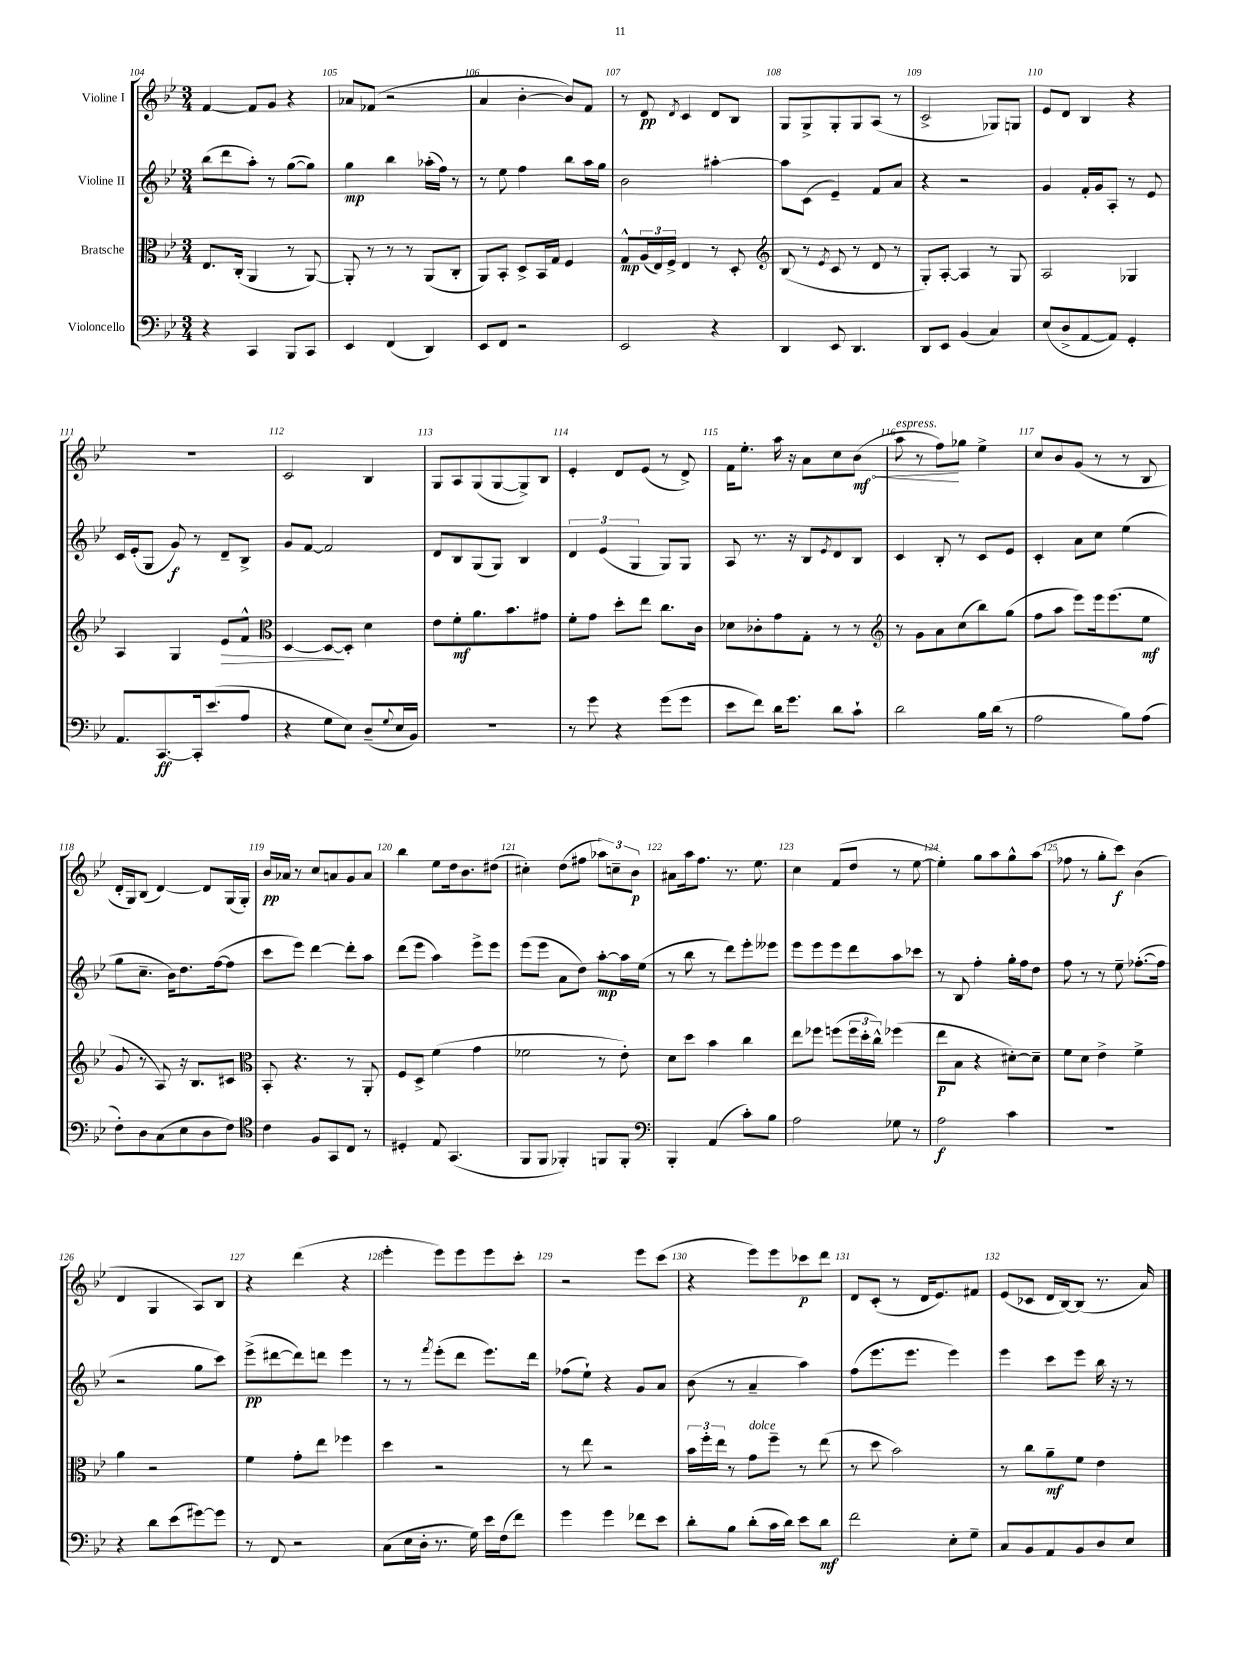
<<
\new StaffGroup <<
\new Staff = "s0" \with { instrumentName = "Violine I" } {
    \clef treble \key bes \major \numericTimeSignature \time 3/4
    f'4~ f'8 g'8 r4 |
    aes'8 fes'8( r2 |
    a'4 bes'4~-. bes'8) f'8 |
    r8 d'8\pp \acciaccatura { d'8 } c'4 d'8 bes8 |
    g8 g8-> g8-. g8 a8( r8 |
    c'2-> ges8) g8 |
    ees'8 d'8 bes4 r4 |
    R2. |
    c'2 bes4 |
    g8 a8 g8( g8~ g8->) bes8 |
    ees'4-. d'8 ees'8( r8 d'8->) |
    f'16 ees''8.-. a''16 r16 a'8 c''8 \once \override Hairpin.circled-tip = ##t bes'8\mf\<( |
    a''8^\markup { \italic "espress." } r8 f''8\!) ges''8 ees''4-> |
    c''8 bes'8 g'8( r8 r8 bes8 |
    d'16-. g16) bes8( d'4~) d'8 g16( g16-.) |
    bes'16\pp aes'16 r8 c''8 a'8 g'8 a'8 |
    bes''4 ees''8 d''16 bes'8. dis''8( |
    cis''4-.) d''8( fis''8 \tuplet 3/2 { aes''8) c''8-- bes'8\p } |
    ais'8 a''16 f''8. r8. ees''8. |
    c''4 f'8( d''8 r8 ees''8~ |
    ees''4-.) g''8 a''8 g''8-^ a''8( |
    fes''8 r8 g''8-. c'''8\f) bes'4( |
    d'4 g4 a8) bes8 |
    r4 d'''4( r4 |
    ees'''4-. ees'''8) ees'''8 ees'''8 c'''8-. |
    r2 ees'''8 c'''8( |
    r4 ees'''8) ees'''8 ces'''8\p d'''8 |
    d'8 c'8-.( r8 d'16 ees'8.) fis'8 |
    ees'8( ces'8 d'16 bes16~) bes8( r8. a'16) \bar "|." |
}
\new Staff = "s1" \with { instrumentName = "Violine II" } {
    \clef treble \key bes \major \numericTimeSignature \time 3/4
    bes''8( d'''8 a''8-.) r8 g''8~( g''8) |
    g''4\mp bes''4 aes''16-.( f''16) r8 |
    r8 ees''8 f''4 bes''8 a''16 g''16 |
    bes'2 ais''4~-. |
    ais''8 c'8( ees'4--) f'8 a'8 |
    r4 r2 |
    g'4 f'16-. g'16 a8-. r8 ees'8 |
    c'16 ees'16-.( g8 g'8\f) r8 d'8-- bes8-> |
    g'8 f'8~ f'2 |
    d'8 bes8 g8( g8) bes4 |
    \tuplet 3/2 { d'4 ees'4( g4 } g8) g8 |
    a8 r8. r16 bes8 \acciaccatura { ees'8 } d'8 bes8 |
    c'4 bes8-. r8 c'8 ees'8 |
    c'4-. a'8 c''8 ees''4( |
    g''8 c''8.-- bes'16) d''8. f''16~( f''8 |
    c'''8 ees'''8) d'''4~ d'''8-. a''8 |
    d'''8( ees'''8 a''4) ees'''8-> ees'''8 |
    ees'''8( ees'''8 a'8 d''8) a''8~-.\mp a''16 ees''16( |
    r8 bes''8 r8 d'''8) ees'''8-. eeses'''8 |
    ees'''8 ees'''8 ees'''8 d'''8 a''8 ces'''8 |
    r8 bes8 f''4-. g''16-. f''16 d''8 |
    f''8 r8 r8 ees''8-- fes''8.~-.( fes''16 |
    r2 g''8 c'''8) |
    ees'''8->\pp( dis'''8~ dis'''8) d'''8 ees'''4 |
    r8 r8 \acciaccatura { f'''8 } ees'''8-.( d'''8 ees'''8.) d'''16 |
    fes''8( ees''8-!) r4 g'8 a'8 |
    bes'8( r8 a'4-- a''4) |
    f''8( ees'''8. ees'''8. ees'''4) |
    ees'''4 c'''8 ees'''8 bes''16 r16 r8 \bar "|." |
}
\new Staff = "s2" \with { instrumentName = "Bratsche" } {
    \clef alto \key bes \major \numericTimeSignature \time 3/4
    ees8. c16-.( a,4 r8 a,8~) |
    a,8-. r8 r8 r8 a,8( c8-. |
    a,8) bes,8-. d8-> bes,16 g16 f4 |
    g8-^\mp \tuplet 3/2 { a16( ees16) f16-> } ees4 r8 d8-. |
    \clef treble bes8( r8 \acciaccatura { ees'8 } c'8 r8 d'8 r8 |
    g8-.) a8~-. a4 r8 g8 |
    a2 ges4 |
    a4 g4 ees'8\> f'8-^ |
    \clef alto d4~ d8~\! d8-. d'4 |
    ees'8 f'8-.\mf a'8. bes'8. gis'8 |
    f'8-. g'8 d''8-. ees''8 c''8. c'16 |
    des'8 ces'8-. g'8 g8-. r8 r8 |
    \clef treble r8 g'8 a'8 c''8( bes''8) g''8( |
    f''8 a''8 ees'''8) ees'''16 ees'''8.( ees''8\mf |
    g'8 r8 a8) r16 bes8. cis'8 |
    \clef alto bes,8-. r4. r8 a,8-. |
    f8 d8-> f'4( g'4 |
    fes'2 r8 ees'8-.) |
    d'8 d''8 bes'4 c''4 |
    ees''8 fes''8 f''8( \tuplet 3/2 { f''16 d''16-. c''16-^) } fes''4( |
    ees''8\p bes8 r4 dis'8~-.) dis'8-- |
    f'8 d'8 ees'4-> f'4-> |
    a'4 r2 |
    f'4 g'8-. ees''8 fes''4 |
    d''4 r2 |
    r8 ees''8 r2 |
    \tuplet 3/2 { bes'16 f''16-. ees''16 } r8 g'8^\markup { \italic "dolce" } f''8-- r8 ees''8( |
    r8 d''8 bes'2) |
    r8 c''8 a'8--\mf f'8 ees'4 \bar "|." |
}
\new Staff = "s3" \with { instrumentName = "Violoncello" } {
    \clef bass \key bes \major \numericTimeSignature \time 3/4
    r4 c,4 bes,,8 c,8 |
    ees,4 f,4( d,4) |
    ees,8 f,8 r2 |
    ees,2 r4 |
    d,4 ees,8 d,4. |
    d,8 ees,8 bes,4( c4) |
    ees8( d8-> a,8~ a,8) g,4-. |
    a,8. c,8.~\ff c,16-. ees'8.( a8 |
    r4 g8 ees8) d8--( \appoggiatura { g8 } ees16 bes,16) |
    R2. |
    r8 g'8 r4 g'8( g'8 |
    ees'8 f'8) d'16 g'8. d'8 c'8-! |
    d'2 bes16 d'16( r8 |
    a2 bes8) a8( |
    f8-.) d8 c8( ees8 d8 f8) |
    \clef tenor c'4 f8 g,8 c8 r8 |
    dis4-. ees8 g,4.( |
    f,8 f,8 fes,4-.) f,8 f,8-. |
    \clef bass bes,,4-. a,4( c'8-.) bes8 |
    a2 ges8 r8 |
    a2\f c'4 |
    R2. |
    r4 d'8 ees'8( gis'8~) gis'8 |
    r8 f,8 r2 |
    c8( ees16 d16-. r8. g16) ees'16 f16( f'8) |
    g'4 g'4 fes'8 ees'8 |
    d'8-. bes8 d'8-.( c'16 d'16) ees'8 d'8\mf |
    f'2 ees8-. g8-- |
    c8 bes,8 a,8 bes,8 d8 ees8 \bar "|." |
}
>>
>>
\layout { \context { \Score currentBarNumber = #104 \override BarNumber.break-visibility = ##(#f #t #t) barNumberVisibility = #all-bar-numbers-visible } }
